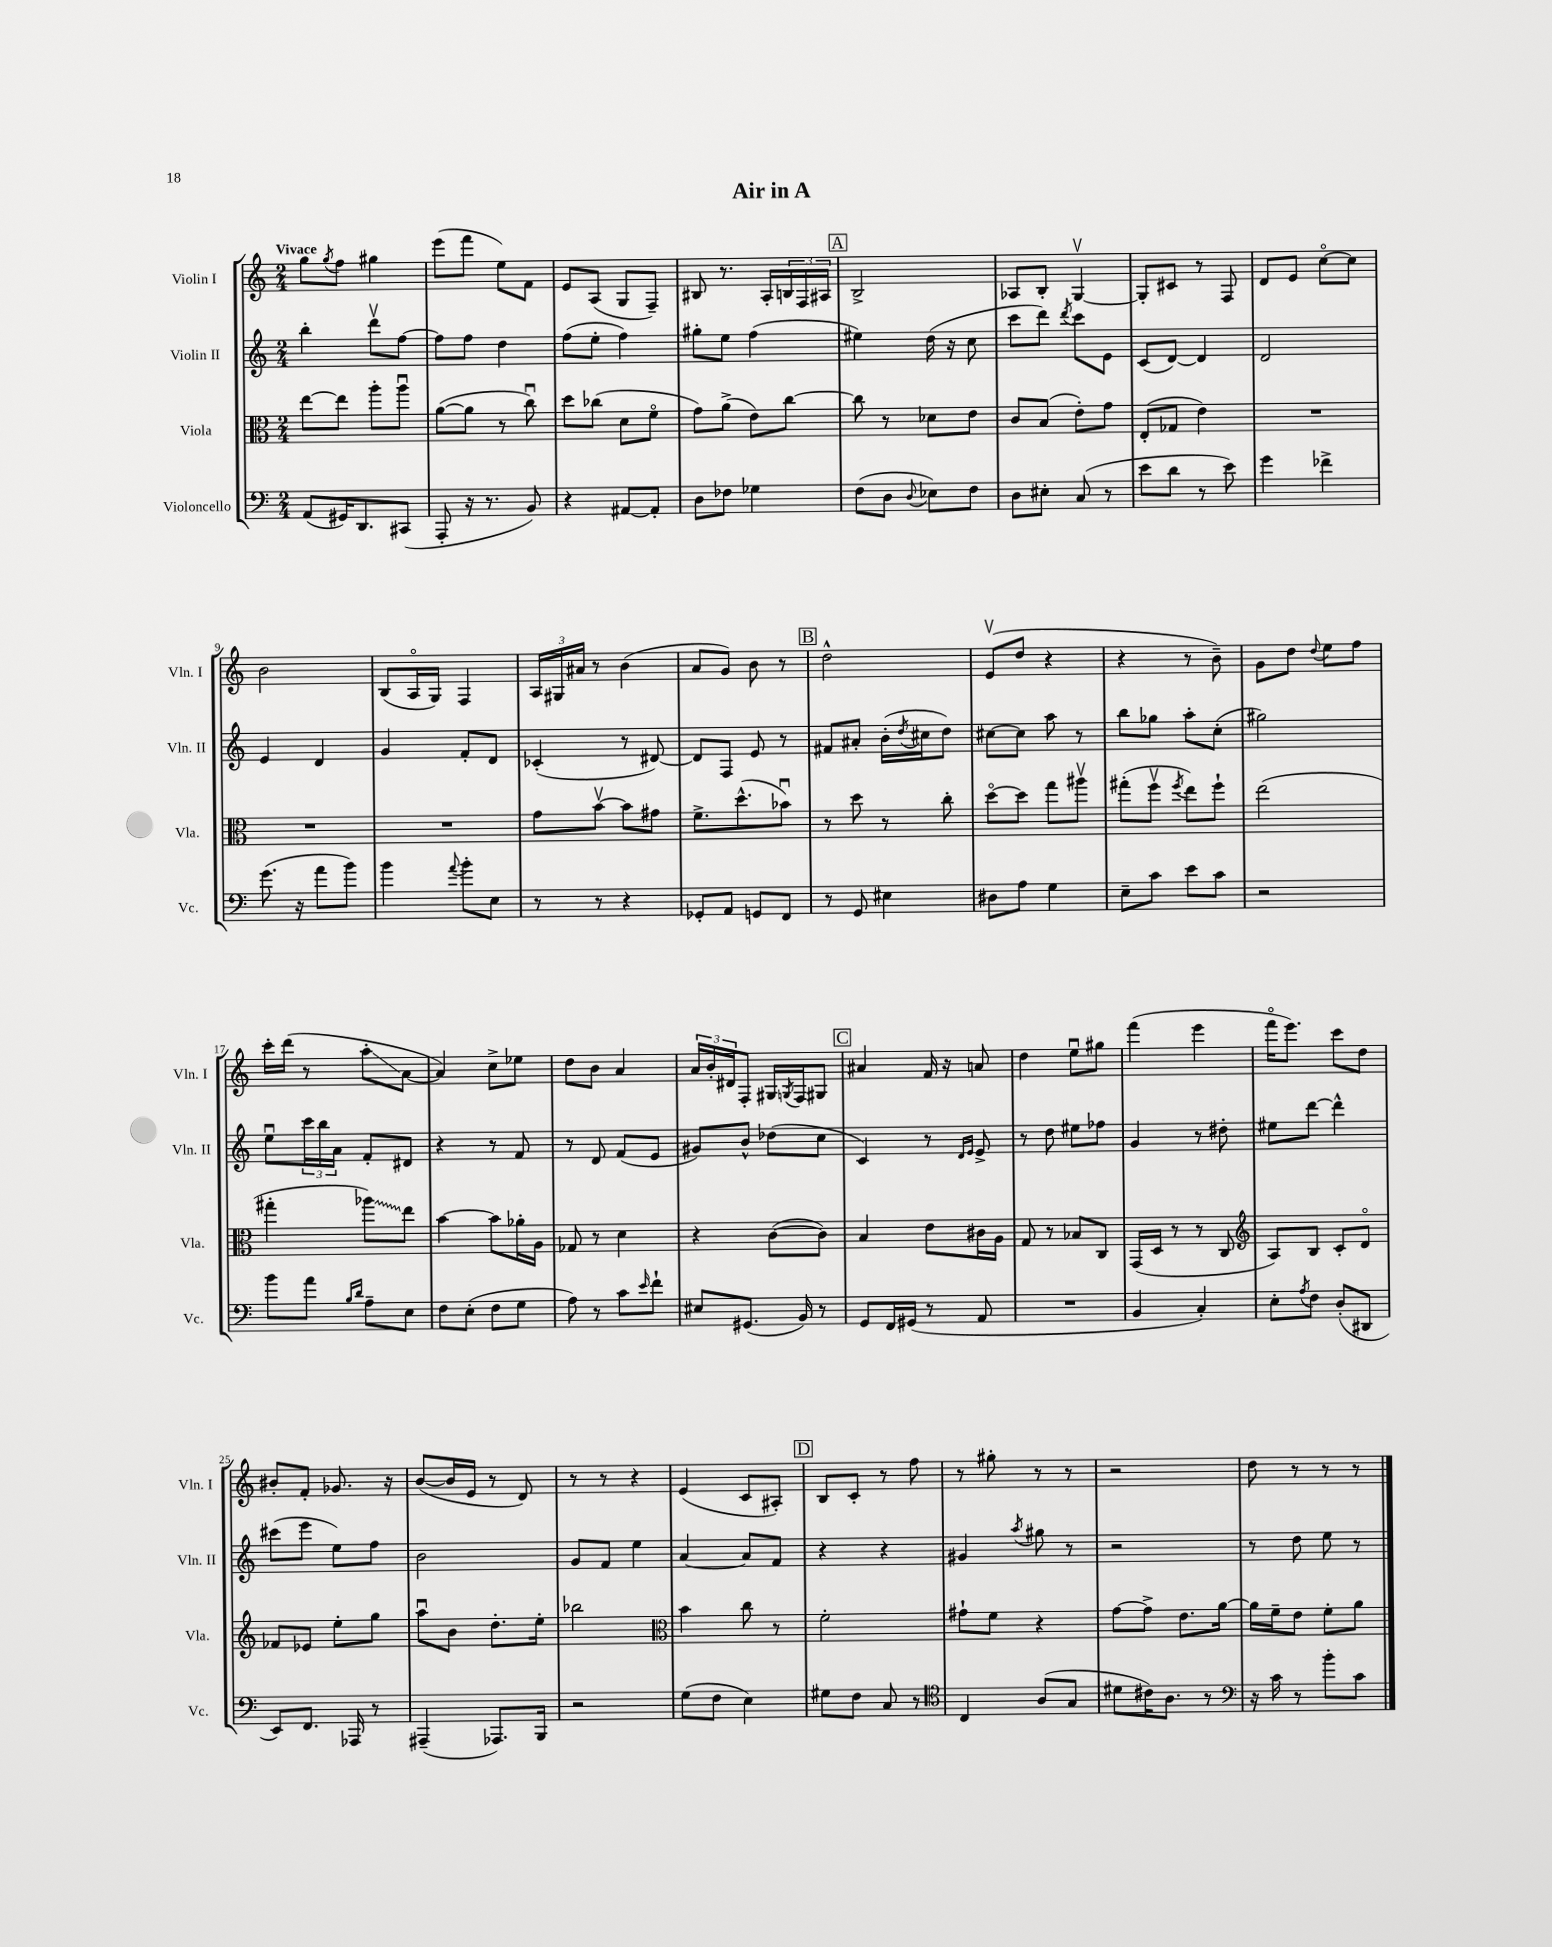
\header { title = "Air in A" }
<<
\new StaffGroup <<
\new Staff = "s0" \with { instrumentName = "Violin I" shortInstrumentName = "Vln. I" } {
    \clef treble \key c \major \numericTimeSignature \time 2/4 \tempo "Vivace"
    g''8 \acciaccatura { g''8 } f''8 gis''4 |
    e'''8( f'''8 e''8) f'8 |
    e'8 a8( g8 f8--) |
    bis8 r8. a16-. \tuplet 3/2 { b16 f16 ais16 } |
    \mark \markup { \box "A" } b2-> |
    aes8 b8-. g4~\upbow |
    g8-. cis'8 r8 f8 |
    d'8 e'8 c''8~\flageolet c''8 |
    b'2 |
    b8( a16\flageolet g16) f4 |
    \tuplet 3/2 { a16 gis16 ais'16 } r8 b'4( |
    a'8 g'8) b'8 r8 |
    \mark \markup { \box "B" } d''2-^ |
    e'8\upbow( d''8 r4 |
    r4 r8 b'8--) |
    g'8 d''8 \appoggiatura { d''8 } e''8 f''8 |
    c'''16-. d'''16( r8 a''8-.\glissando a'8~ |
    a'4) c''8-> ees''8 |
    d''8 b'8 a'4 |
    \tuplet 3/2 { a'16 b'16-. dis'16 } f8-. gis16 \acciaccatura { g8 } f16 gis8 |
    \mark \markup { \box "C" } ais'4 f'16 r16 a'8 |
    d''4 e''8\downbow gis''8 |
    f'''4( e'''4 |
    f'''16\flageolet e'''8.) c'''8 d''8 |
    bis'8-. f'8-. ges'8. r16 |
    b'8~( b'16 e'16 r8 d'8) |
    r8 r8 r4 |
    e'4( c'8 ais8-.) |
    \mark \markup { \box "D" } b8 c'8-. r8 f''8 |
    r8 gis''8-. r8 r8 |
    r2 |
    d''8 r8 r8 r8 \bar "|." |
}
\new Staff = "s1" \with { instrumentName = "Violin II" shortInstrumentName = "Vln. II" } {
    \clef treble \key c \major \numericTimeSignature \time 2/4
    b''4-. d'''8\upbow f''8~ |
    f''8 f''8 d''4 |
    f''8( e''8-. f''4) |
    gis''8-. e''8 f''4( |
    \mark \markup { \box "A" } eis''4) d''16( r16 c''8 |
    c'''8 d'''8) \acciaccatura { d'''8 } c'''8 e'8 |
    c'8( d'8~) d'4 |
    d'2 |
    e'4 d'4 |
    g'4 f'8-. d'8 |
    ces'4-.( r8 dis'8~) |
    dis'8 f8 e'8 r8 |
    \mark \markup { \box "B" } fis'8 ais'8-. b'16-.( \acciaccatura { d''8 } cis''16 d''8) |
    cis''8~ cis''8 a''8 r8 |
    b''8 ges''8 a''8-. c''8-.( |
    gis''2) |
    e''8\downbow \tuplet 3/2 { c'''16 b''16 a'16 } f'8-. dis'8 |
    r4 r8 f'8 |
    r8 d'8 f'8( e'8 |
    gis'8) b'8-^ des''8( c''8 |
    \mark \markup { \box "C" } c'4) r8 \grace { d'16 e'16 } e'8-> |
    r8 d''8 eis''8 fes''8 |
    g'4 r8 dis''8-. |
    eis''8 d'''8~ d'''4-^ |
    cis'''8( e'''8 e''8) f''8 |
    b'2 |
    g'8 f'8 e''4 |
    a'4~ a'8 f'8 |
    \mark \markup { \box "D" } r4 r4 |
    gis'4 \acciaccatura { a''8 } gis''8 r8 |
    r2 |
    r8 d''8 e''8 r8 \bar "|." |
}
\new Staff = "s2" \with { instrumentName = "Viola" shortInstrumentName = "Vla." } {
    \clef alto \key c \major \numericTimeSignature \time 2/4
    e''8~ e''8 a''8-. a''8\downbow |
    a'8~( a'8 r8 c''8\downbow) |
    d''8 ces''8( d'8 f'8\flageolet |
    g'8) a'8->( e'8) c''8~ |
    \mark \markup { \box "A" } c''8 r8 des'8 e'8 |
    c'8 b8( e'8-.) g'8 |
    e8-.( ges8 e'4) |
    R2 |
    R2 |
    R2 |
    g'8 b'8~\upbow b'8 gis'8 |
    f'8.-> d''8.-^( bes'8\downbow) |
    \mark \markup { \box "B" } r8 d''8 r8 c''8-. |
    d''8~\flageolet d''8 g''8 ais''8\upbow |
    gis''8-.( f''8\upbow \acciaccatura { f''8 } e''8) f''8-! |
    e''2( |
    gis''4-. \once \override Glissando.style = #'zigzag aes''8\glissando) e''8 |
    b'4~ b'8 aes'16-. a16 |
    ges8 r8 d'4 |
    r4 c'8~( c'8) |
    \mark \markup { \box "C" } b4 e'8 cis'16 a16 |
    g8 r8 bes8 c8 |
    g,16( d16 r8 r8 c8 |
    \clef treble a8) b8 c'8-. d'8\flageolet |
    fes'8 ees'8 e''8-. g''8 |
    a''8\downbow b'8 d''8.-. e''16-. |
    bes''2 |
    \clef alto b'4 c''8 r8 |
    \mark \markup { \box "D" } f'2-. |
    gis'8-! f'8 r4 |
    g'8~ g'8-> e'8. a'16~ |
    a'16 f'16-- e'8 f'8-. a'8 \bar "|." |
}
\new Staff = "s3" \with { instrumentName = "Violoncello" shortInstrumentName = "Vc." } {
    \clef bass \key c \major \numericTimeSignature \time 2/4
    a,8( gis,16) d,8. cis,8( |
    a,,8-. r16 r8. b,8) |
    r4 ais,8~ ais,8-. |
    d8 fes8 ges4 |
    \mark \markup { \box "A" } f8( d8 \appoggiatura { d8 } ees8) f8 |
    d8 eis8-. c8( r8 |
    e'8 d'8 r8 e'8) |
    g'4 fes'4-> |
    g'8.( r16 a'8 b'8) |
    b'4 \appoggiatura { a'8 } b'8-. e8 |
    r8 r8 r4 |
    ges,8-. a,8 g,8 f,8 |
    \mark \markup { \box "B" } r8 g,8 eis4 |
    dis8 a8 g4 |
    e8-- c'8 e'8 c'8 |
    r2 |
    b'8 a'8 \grace { b16 d'16 } a8-- e8 |
    f8 e8-.( f8 g8 |
    a8) r8 c'8 \grace { e'16 } f'8-! |
    eis8 gis,8.( b,16) r8 |
    \mark \markup { \box "C" } g,8 f,16 gis,16( r8 a,8 |
    R2 |
    b,4 c4-.) |
    e8-. \acciaccatura { a8 } f8 d8-.( dis,8 |
    e,8) f,8. aes,,16 r8 |
    ais,,4--( aes,,8.) b,,16 |
    r2 |
    g8( f8 e4) |
    \mark \markup { \box "D" } gis8 f8 c8 r8 |
    \clef tenor c4 a8( g8 |
    dis'8 cis'16) a8. r8 |
    \clef bass r16 c'16 r8 b'8-. c'8 \bar "|." |
}
>>
>>
